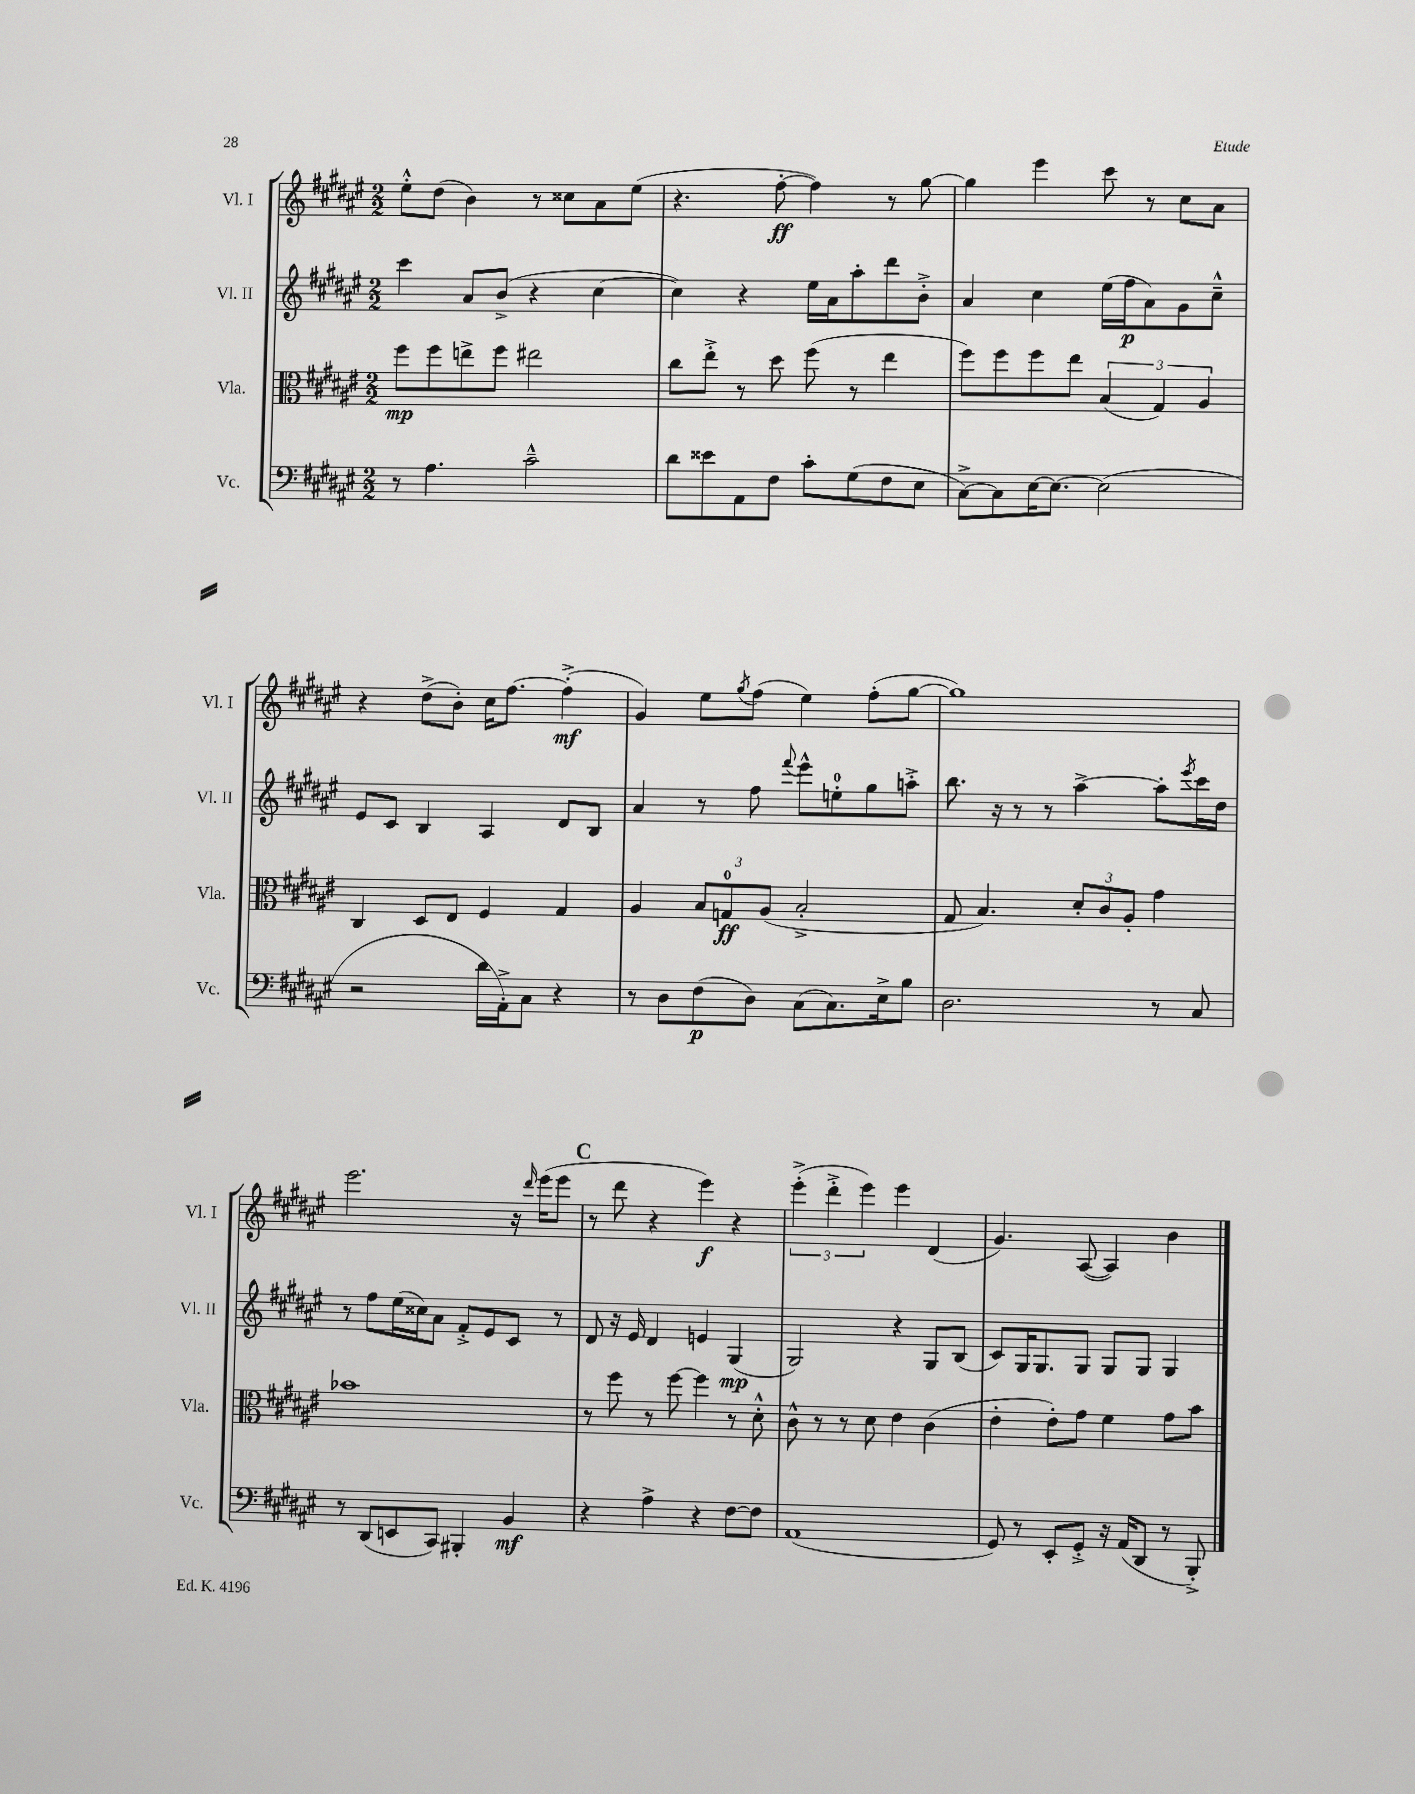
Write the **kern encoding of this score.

**kern	**kern	**kern	**kern
*staff4	*staff3	*staff2	*staff1
*clefF4	*clefC3	*clefG2	*clefG2
*k[f#c#g#d#a#e#]	*k[f#c#g#d#a#e#]	*k[f#c#g#d#a#e#]	*k[f#c#g#d#a#e#]
*M2/2	*M2/2	*M2/2	*M2/2
8r	8ff#	4ccc#	8ee#'^^
4.A#	8ff#	.	(8dd#
.	8ee^	8a#	4b)
.	8ff#	(8b^	.
2c#~^^	2ee#	4r	8r
.	.	.	8cc##
.	.	[4cc#	8a#
.	.	.	(8ee#
=	=	=	=
8d#	8cc#	4cc#])	4.r
8e##	8ee#'^	.	.
8AA#	8r	4r	.
8F#	8dd#	.	[8ff#'
8c#'	(8ff#	16ee#	4ff#])
.	.	16a#	.
(8G#	8r	8aa#'	.
8F#	4ee#	8ddd#	8r
8E#	.	8b'^	[8gg#
=	=	=	=
[8C#^)	8ff#)	4a#	4gg#]
8C#]	8ff#	.	.
[16E#	8ff#	4cc#	4eee#
8.E#_	.	.	.
.	8ee#	.	.
(2E#]	(6B	(16ee#	8ccc#
.	.	16ff#	.
.	.	8a#)	8r
.	6G#)	.	.
.	.	8g#	8cc#
.	6A#	.	.
.	.	8cc#~^^	8a#
=	=	=	=
2r	4C#	8e#	4r
.	.	8c#	.
.	8D#	4B	(8dd#^
.	8E#	.	8b')
16d#	4F#	4A#	16cc#
16AA#'^)	.	.	[8.ff#
8C#	.	.	.
4r	4G#	8d#	(4ff#'^]
.	.	8B	.
=	=	=	=
8r	4A#	4a#	4g#)
8D#	.	.	.
(8F#	12B	8r	8ee#
.	12G	.	.
.	.	.	8qgg#
8D#)	.	8ff#	(8ff#
.	(12A#	.	.
.	.	8qqfff#	.
(8C#	2B'^	8eee#^^	4ee#)
8.C#)	.	8ee'	.
.	.	8gg#	(8ff#'
16E#^	.	.	.
8B	.	8aa'^	[8gg#
=	=	=	=
2.D#	8G#	8.bb	1gg#])
.	4.B)	.	.
.	.	16r	.
.	.	8r	.
.	.	8r	.
.	12d#'	[4aa#^	.
.	12c#	.	.
.	12A#'	.	.
8r	4g#	8aa#']	.
.	.	8qeee#	.
8C#	.	16ccc#	.
.	.	16dd#	.
=	=	=	=
8r	1b-	8r	2.eee#
(8DD#	.	8ff#	.
8EE	.	(16ee#	.
.	.	16cc##)	.
8CC#)	.	8a#	.
4BBB#'	.	8f#'^	.
.	.	8e#	.
4BB	.	8c#	16r
.	.	.	16qqddd#
.	.	.	(16eee#
.	.	8r	8eee#
=	=	=	=
4r	8r	8d#	8r
.	8ff#	16r	8ddd#
.	.	16e#	.
4A#^	8r	4d#	4r
.	[8ff#	.	.
4r	4ff#]	4e	4eee#)
[8F#	8r	(4G#	4r
8F#]	8d#'^^	.	.
=	=	=	=
(1AA#	8c#^^	2G#)	(6eee#'^
.	8r	.	.
.	.	.	6ddd#'^
.	8r	.	.
.	.	.	6eee#)
.	8d#	.	.
.	4e#	4r	4eee#
.	(4c#	8G#	(4d#
.	.	(8B	.
=	=	=	=
8GG#)	4e#'	8c#)	4.g#)
8r	.	16G#	.
.	.	8.G#	.
8EE#'	8e#')	.	.
8GG#'^	8g#	8G#	([8A#
16r	4f#	8G#	4A#])
(16AA#	.	.	.
8DD#	.	8G#	.
8r	8g#	4G#	4b
8BBB'^)	8b	.	.
==	==	==	==
*-	*-	*-	*-
